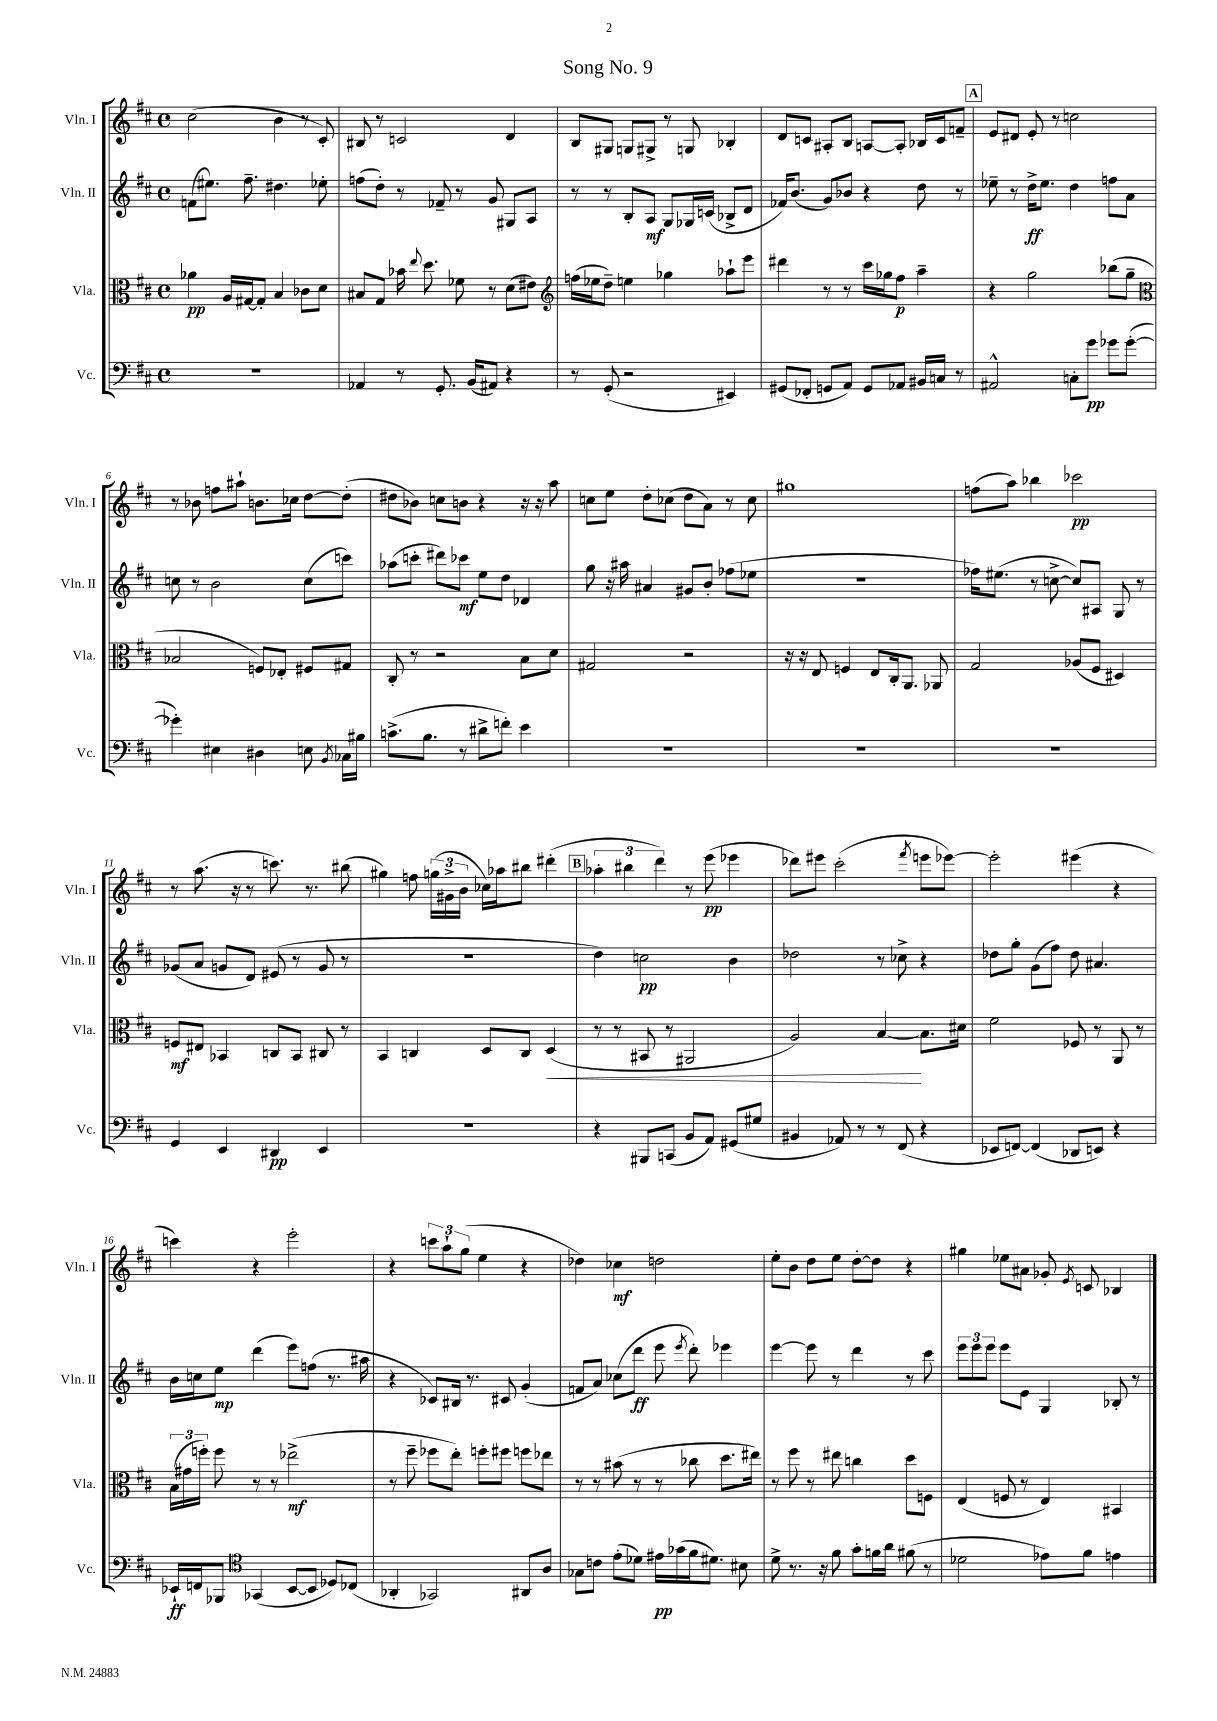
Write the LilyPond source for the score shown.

\header { title = "Song No. 9" }
<<
\new StaffGroup <<
\new Staff = "s0" \with { instrumentName = "Vln. I" shortInstrumentName = "Vln. I" } {
    \clef treble \key d \major \defaultTimeSignature \time 4/4
    \autoBeamOff cis''2( b'4 r8 cis'8-.) |
    bis8 r8 c'2 d'4 |
    b8[ gis8] g8[ gis8]-> r8 g8 bes4-. |
    d'8[ c'8] ais8[-. b8] a8[~ a8]-. bes16[ c'16 f'8]-- |
    \mark \markup { \box "A" } e'8[ dis'8] e'8-. r8 c''2 |
    r8 bes'8 f''8[ ais''8]-! b'8.[ ces''16] d''8[~ d''8]-.( |
    dis''8[ bes'8]) c''8[ b'8] r4 r16 r16 a''8 |
    c''8[ e''8] d''8[-. ces''8]( d''8[ a'8]) r8 ces''8 |
    gis''1 |
    f''8[( a''8]) bes''4 ces'''2\pp |
    r8 a''8.( r16 r8 c'''8.) r8. bis''8( |
    gis''4) f''8 \tuplet 3/2 { g''16[( gis'16-> b'16] } ces''16[) aes''16 bis''8] dis'''4-.( |
    \mark \markup { \box "B" } \tuplet 3/2 { aes''4-. bis''4 d'''4) } r8 e'''8\pp( ees'''4 |
    des'''8[) eis'''8] cis'''2-.( \acciaccatura { fis'''8 } e'''8[ ees'''8]~) |
    ees'''2-. eis'''4( r4 |
    c'''4) r4 e'''2-. |
    r4 \tuplet 3/2 { c'''8[ a''8-! g''8]( } e''4 r4 |
    des''4) ces''4\mf d''2 |
    e''8[-. b'8] d''8[ e''8] d''8[~-. d''8] r4 |
    gis''4 ees''8[ ais'8] ges'8-. \acciaccatura { e'8 } c'8 bes4 \bar "|." |
}
\new Staff = "s1" \with { instrumentName = "Vln. II" shortInstrumentName = "Vln. II" } {
    \clef treble \key d \major \defaultTimeSignature \time 4/4
    \autoBeamOff f'8[( eis''8.]) fis''8.-- dis''4. ees''8-. |
    f''8[( d''8]-.) r8 fes'8-- r8 g'8 gis8[ a8] |
    r8 r8 b8[-. a8]\mf g8[ ges16 c'16]( bes8[-> d'8] |
    fes'16[) b'8.]( g'8[) bes'8] r4 d''8 r8 |
    \mark \markup { \box "A" } ees''8-- r8 d''16[->\ff ees''8.] d''4 f''8[ a'8] |
    c''8 r8 b'2 c''8[( c'''8]) |
    aes''8[( c'''8]-. dis'''8[) ces'''8]\mf e''8[ d''8] des'4 |
    g''8 r16 ais''16 ais'4 gis'8[ b'8]-. fes''8[( ees''8] |
    R1 |
    fes''16[) eis''8.]( r8 c''8~-> c''8[) ais8] g8 r8 |
    ges'8[( a'8] g'8[ d'8]) eis'8( r8 g'8 r8 |
    r1 |
    \mark \markup { \box "B" } d''4) c''2\pp b'4 |
    des''2 r8 ces''8-> r4 |
    des''8[ g''8]-. g'8[( fis''8]) des''8 ais'4. |
    b'16[ c''16 e''8]\mp d'''4( e'''8[) f''8]( r8. ais''16 |
    r4 ces'8[) bis16] r8. cis'8 g'4-.( |
    f'8[ a'8]) ces''8[( d'''8]\ff e'''8 \acciaccatura { e'''8 } d'''8-.) ees'''4 |
    e'''4~ e'''8 r8 d'''4 r8 cis'''8 |
    \tuplet 3/2 { e'''8[ e'''8 e'''8] } e'''8[ e'8] g4 bes8-. r8 \bar "|." |
}
\new Staff = "s2" \with { instrumentName = "Vla." shortInstrumentName = "Vla." } {
    \clef alto \key d \major \defaultTimeSignature \time 4/4
    \autoBeamOff aes'4\pp a16[ gis16~ gis8]-. b4 ces'8[ d'8] |
    bis8[ g8] bes'16 \appoggiatura { e''8 } d''8. fes'8 r8 d'8[( eis'8]) |
    \clef treble f''16[( ees''16 d''8]--) e''4 ges''4 aes''8[-! e'''8] |
    dis'''4 r8 r8 cis'''16[ ges''16 fis''8]\p a''4-- |
    \mark \markup { \box "A" } r4 g''2 bes''8[( g''8]-- |
    \clef alto bes2 f8[) ees8]-. fis8[ gis8] |
    cis8-. r8 r2 b8[ d'8] |
    gis2 r2 |
    r16 r16 e8 f4 e8[ cis16-. a,8.] aes,8 |
    g2 aes8[( fis8] dis4) |
    f8[\mf eis8] bes,4 c8[ bes,8] cis8 r8 |
    b,4 c4 d8[ c8] d4\<( |
    \mark \markup { \box "B" } r8 r8 bis,8 r8 ais,2 |
    a2) b4~\! b8.[ dis'16] |
    fis'2 fes8 r8 a,8 r8 |
    \tuplet 3/2 { b16[( gis'16 f''16]-.) } f''8 r8 r8 ees''2->\mf( |
    r8 fis''8-- fes''8[ e''8]-.) f''8[-. fis''8] f''8[ ees''8] |
    r8 r8 bis'8( r8 r8 ces''8 d''8.[ eis''16]) |
    r8 fis''8 r8 eis''8 c''4 d''8[ f8] |
    e4( f8 r8 e4) bis,4 \bar "|." |
}
\new Staff = "s3" \with { instrumentName = "Vc." shortInstrumentName = "Vc." } {
    \clef bass \key d \major \defaultTimeSignature \time 4/4
    \autoBeamOff R1 |
    aes,4 r8 g,8.-. b,16[( ais,8]) r4 |
    r8 g,8-.( r2 eis,4) |
    gis,8[( fes,8]-. g,8[ a,8]) g,8[ aes,8] bis,16[ c16] r8 |
    \mark \markup { \box "A" } ais,2-^ c8[-. g'8]\pp ges'8[ ges'8]~-.( |
    ges'4-.) eis4 dis4 e8 \acciaccatura { b,8 } ces16[ bis16] |
    c'8.[->( b8.] r8 dis'8[-> f'8]-.) e'4 |
    R1 |
    R1 |
    R1 |
    g,4 e,4 dis,4\pp e,4 |
    R1 |
    \mark \markup { \box "B" } r4 bis,,8[ c,8]( b,8[ a,8]) gis,8[( gis8] |
    bis,4 aes,8) r8 r8 fis,8( r4 |
    ees,8[ f,8]~) f,4( des,8[ e,8]) r4 |
    ees,16[-!\ff f,16 bes,,8] \clef tenor ges,4( b,8[~ b,8] des8[) ces8]( |
    aes,4-. ges,2) ais,8[ a8] |
    ges8[ c'8] e'8[-.( des'8]) eis'16[\pp ges'16( fis'16 dis'8.]) bis8 |
    d'8-> r8. r16 fis'8 g'8[-. f'16 a'16] fis'8( r8 |
    des'2 ees'8[) fis'8] e'4 \bar "|." |
}
>>
>>
